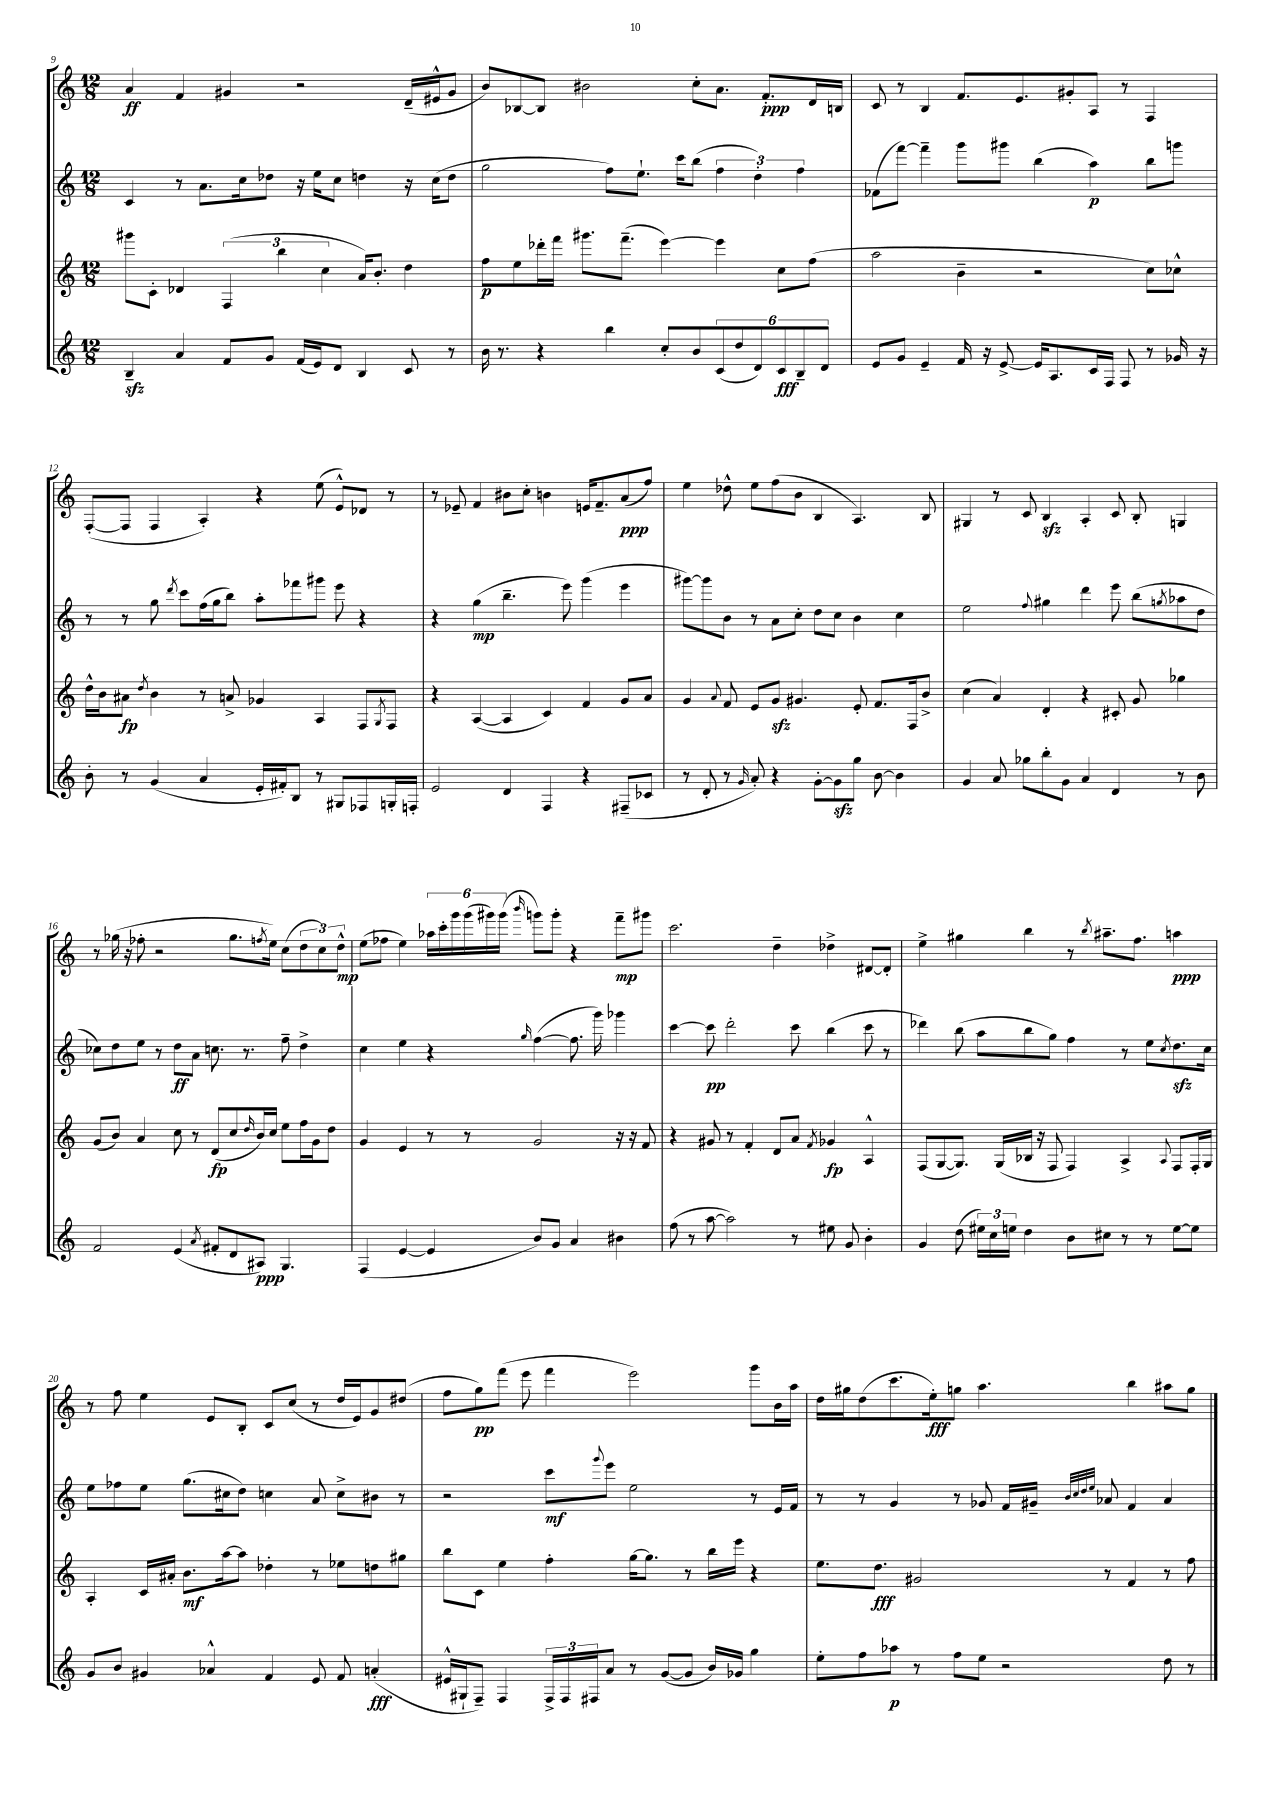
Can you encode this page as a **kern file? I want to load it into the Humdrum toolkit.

**kern	**kern	**kern	**kern
*staff4	*staff3	*staff2	*staff1
*clefG2	*clefG2	*clefG2	*clefG2
*k[]	*k[]	*k[]	*k[]
*M12/8	*M12/8	*M12/8	*M12/8
4B~/	8ggg#\L	4c/	4a/
.	8c'\J	.	.
4a/	4d-/	8r	4f/
.	.	8.a\L	.
8f/L	(6F/	.	4g#/
.	.	16cc\k	.
8g/J	.	8dd-\J	.
.	6bb\	.	.
(16f/LL	.	16r	2r
16e/J)	.	16ee\LK	.
.	6cc\	.	.
8d/J	.	8cc\J	.
4B/	16a/LK)	4dd\	.
.	8.b'/J	.	.
8c/	4dd\	16r	(16d~/LL
.	.	(16cc\LK	16e#^^/J
8r	.	8dd\J	8g#/J
=	=	=	=
16b\	8ff\L	2gg\	8b/L)
8.r	.	.	.
.	8ee\	.	[8B-/
4r	16ddd-'\L	.	8B-/]J
.	16fff\JJ	.	.
.	8.ggg#\L	.	2b#\
4bb\	.	8ff\L)	.
.	(8.fff~\J	.	.
.	.	8.ee`\J	.
8cc'/L	[4eee\)	.	.
.	.	16ccc\LK	.
8b/	.	(8bb\J	8cc'\L
(12c/	4eee\]	6ff\	8.a\J
12dd/	.	.	.
12d/)	.	6dd'\)	.
.	.	.	8.f'/L
12c/	8cc\L	.	.
12B~/	.	6ff\	.
.	(8ff\J	.	16d/L
12d/J	.	.	.
.	.	.	16B/JJ
=	=	=	=
8e/L	2aa\	(8f-\L	8c/
8g/J	.	[8fff\J)	8r
4e~/	.	4fff~\]	4B/
16f/	4b~\	8ggg\L	8.f/L
16r	.	.	.
[8e^/	.	8ggg#\J	.
.	.	.	8.e/
16e/]LK	2r	(4bb\	.
8.A/	.	.	.
.	.	.	8g#'/
16c/L	.	4aa\)	8A/J
16F/JJ	.	.	.
8F/	.	.	8r
8r	8cc\L)	8bb\L	4F/
16g-/	8cc-^^\J	8ggg\J	.
16r	.	.	.
=	=	=	=
8b'\	16dd^^\LL	8r	([8F'/L
.	16b\J	.	.
8r	8a#\J	8r	8F/]J
.	8qdd/	.	.
(4g/	4b\	8gg\	4F/
.	.	8qddd/	.
.	.	8ccc\L	.
4a/	8r	(16ff\L	4A'/)
.	.	16gg\J	.
.	8a^/	8bb\J)	.
16e'/LL	4g-/	8aa'\L	4r
16f#'/J)	.	.	.
8B/J	.	8fff-\	.
8r	4A/	8ggg#\J	(8ee\
8G#/L	.	8eee\	8e^^/L)
8F-/	8F/L	4r	8d-/J
.	8qG/	.	.
16G'/L	8F/J	.	8r
16F'/JJ	.	.	.
=	=	=	=
2e/	4r	4r	8r
.	.	.	8e-~/
.	([4A/	(4gg\	4f/
4d/	4A/]	4.bb~\	8b#\L
.	.	.	8cc'\J
4F/	4c/)	.	4b\
.	.	8eee\)	.
4r	4f/	(4ggg\	16e/LK
.	.	.	8.f~/
(8F#~/L	8g/L	4eee\	(8a/
8c-/J	8a/J	.	8ff/J)
=	=	=	=
8r	4g/	[8ggg#\L)	4ee\
8d'/	.	8ggg#\]	.
.	8qqa/	.	.
8r	8f/	8b\J	8dd-^^\
16qqg/	.	.	.
8a'/)	8e/L	8r	8ee\L
4r	8g/J	8a\L	(8ff\
.	4.g#/	8cc'\J	8b\J
[8g'\L	.	8dd\L	4B/
8g\]	.	8cc\J	.
8gg\J	8e'/	4b\	4.A/)
[8b\	8.f/L	.	.
4b\]	.	4cc\	.
.	16F/k	.	.
.	8b^/J	.	8B/
=	=	=	=
4g/	(4cc\	2ee\	4G#/
8a/	4a/)	.	8r
8gg-\L	.	.	8c/
.	.	8qqff/	.
8bb'\	4d'/	4gg#\	4B/
8g\J	.	.	.
4a/	4r	4ddd\	4A'/
4d/	8c#'/	8eee\	8c/
.	8g/	(8bb\L	8B'/
.	.	8qgg/	.
8r	4gg-\	8aa-\	4G/
8b\	.	8dd\J	.
=	=	=	=
2f/	(8g/L	8cc-\L)	8r
.	8b/J)	8dd\	(16gg-\
.	.	.	16r
.	4a/	8ee\J	8ff-'\
.	.	8r	2r
(4e/	8cc\	8dd\L	.
.	8r	8a\J	.
8qa/	.	.	.
8f#'/L	(8d/L	8.cc\	.
8d/	8cc/	.	8.gg-\L
.	.	8.r	.
.	16qqdd/	.	.
8A#/J)	16b/L)	.	.
.	.	.	8qff/
.	16cc/JJ	.	16ee\Jk)
4.G/	8ee\L	8ff~\	(8cc\L
.	16ff\L	4dd^\	12dd\
.	16g\J	.	.
.	.	.	12cc\)
.	8dd\J	.	.
.	.	.	12dd^^\J
=	=	=	=
(4F/	4g/	4cc\	(8ee\L
.	.	.	8ff-\J
[4e/	4e/	4ee\	4ee\)
4e/]	8r	4r	24aa-\LL
.	.	.	24ccc'\
.	.	.	24ggg\
.	8r	.	(24ggg\
.	.	.	24ggg#\)
.	.	.	(24ggg#\JJ
.	.	16qqgg/	16qqbbb/
8b/L)	2g/	([4ff\	8ggg\L)
8g/J	.	.	8ggg'\J
4a/	.	8.ff\]	4r
.	.	16ggg\)	.
4b#\	16r	4ggg-\	8fff~\L
.	16r	.	.
.	8f/	.	8ggg#\J
=	=	=	=
(8ff\	4r	[4ccc\	2.ccc\
8r	.	.	.
[8aa\	8g#/	8ccc\]	.
2aa\])	8r	2ddd'\	.
.	4f'/	.	.
.	8d/L	.	4dd~\
8r	8a/J	8ccc\	.
.	8qf/	.	.
8ee#\	4g-/	(4bb\	4dd-^\
8g/	.	.	.
4b'\	4A^^/	8ccc\	[8d#/L
.	.	8r	8d#'/]J
=	=	=	=
4g/	(8F/L	4ddd-\)	4ee^\
.	[8G/	.	.
(8dd\	8.G/]J)	(8bb\	4gg#\
24ee#\LL)	.	8aa\L	.
24cc\	.	.	.
.	(16G/LL	.	.
24ee\JJ	.	.	.
4dd\	16B-/JJ	8bb\	4bb\
.	16r	.	.
.	8F/	8gg\J)	.
8b\L	4F/)	4ff\	8r
.	.	.	8qbb/
8cc#\J	.	.	8.aa#~\L
8r	4A^/	8r	.
.	.	.	8.ff\J
8r	.	8ee\L	.
.	8qqA/	8qcc/	.
[8ee\L	8F/L	8.dd\	4aa\
8ee\]J	16F'/L	.	.
.	16G/JJ	16cc\Jk	.
=	=	=	=
8g/L	4A'/	8ee\L	8r
8b/J	.	8ff-\	8ff\
4g#/	16c/LL	8ee\J	4ee\
.	16a#'/JJ	.	.
.	8.b\L	(8.gg\L	.
4a-^^/	.	.	8e/L
.	[16aa\k	16cc#\k	.
.	8aa\]J	8dd\J)	8B'/J
4f/	4dd-'\	4cc\	8c/L
.	.	.	(8cc/J
8e/	8r	8a/	8r
8f/	8ee-\L	8cc^\L	16dd/LL
.	.	.	16e/J)
(4a'/	8dd\	8b#\J	8g/
.	8gg#\J	8r	(8dd#/J
=	=	=	=
16e#^^/LL	8bb\L	2r	8ff\L
16G#`/J	.	.	.
8F~/J)	8c\J	.	8gg\)
4F/	4ee\	.	(8fff\J
.	.	.	8eee\
24F^/LL	4ff'\	8ccc\L	4fff\
24F/	.	.	.
24F#/J	.	.	.
.	.	8qqggg/	.
8a/J	.	8eee\J	.
8r	[16gg\LK	2ee\	2eee\)
.	8.gg\]J	.	.
([8g/L	.	.	.
8g/]J	8r	.	.
16b/LL)	16bb\LL	.	.
16g-/JJ	16eee\JJ	.	.
4gg\	4r	8r	8ggg\L
.	.	16e/LL	16b\L
.	.	16f/JJ	16aa\JJ
=	=	=	=
8ee'\L	8.ee\L	8r	16dd\LL
.	.	.	16gg#\J
8ff\	.	8r	(8dd\
.	8.dd\J	.	.
8aa-\J	.	4g/	8.ccc\
8r	2g#/	.	.
.	.	.	16ee'\k)
8ff\L	.	8r	8gg\J
8ee\J	.	8g-/	4.aa\
2r	.	16f/LL	.
.	.	16g#~/JJ	.
.	.	32qqb/LLL	.
.	.	32qqcc/	.
.	.	32qqdd/	.
.	.	32qqee/JJJ	.
.	8r	8a-/	.
.	4f/	4f/	4bb\
8dd\	8r	4a-/	8aa#\L
8r	8ff\	.	8gg\J
==	==	==	==
*-	*-	*-	*-
